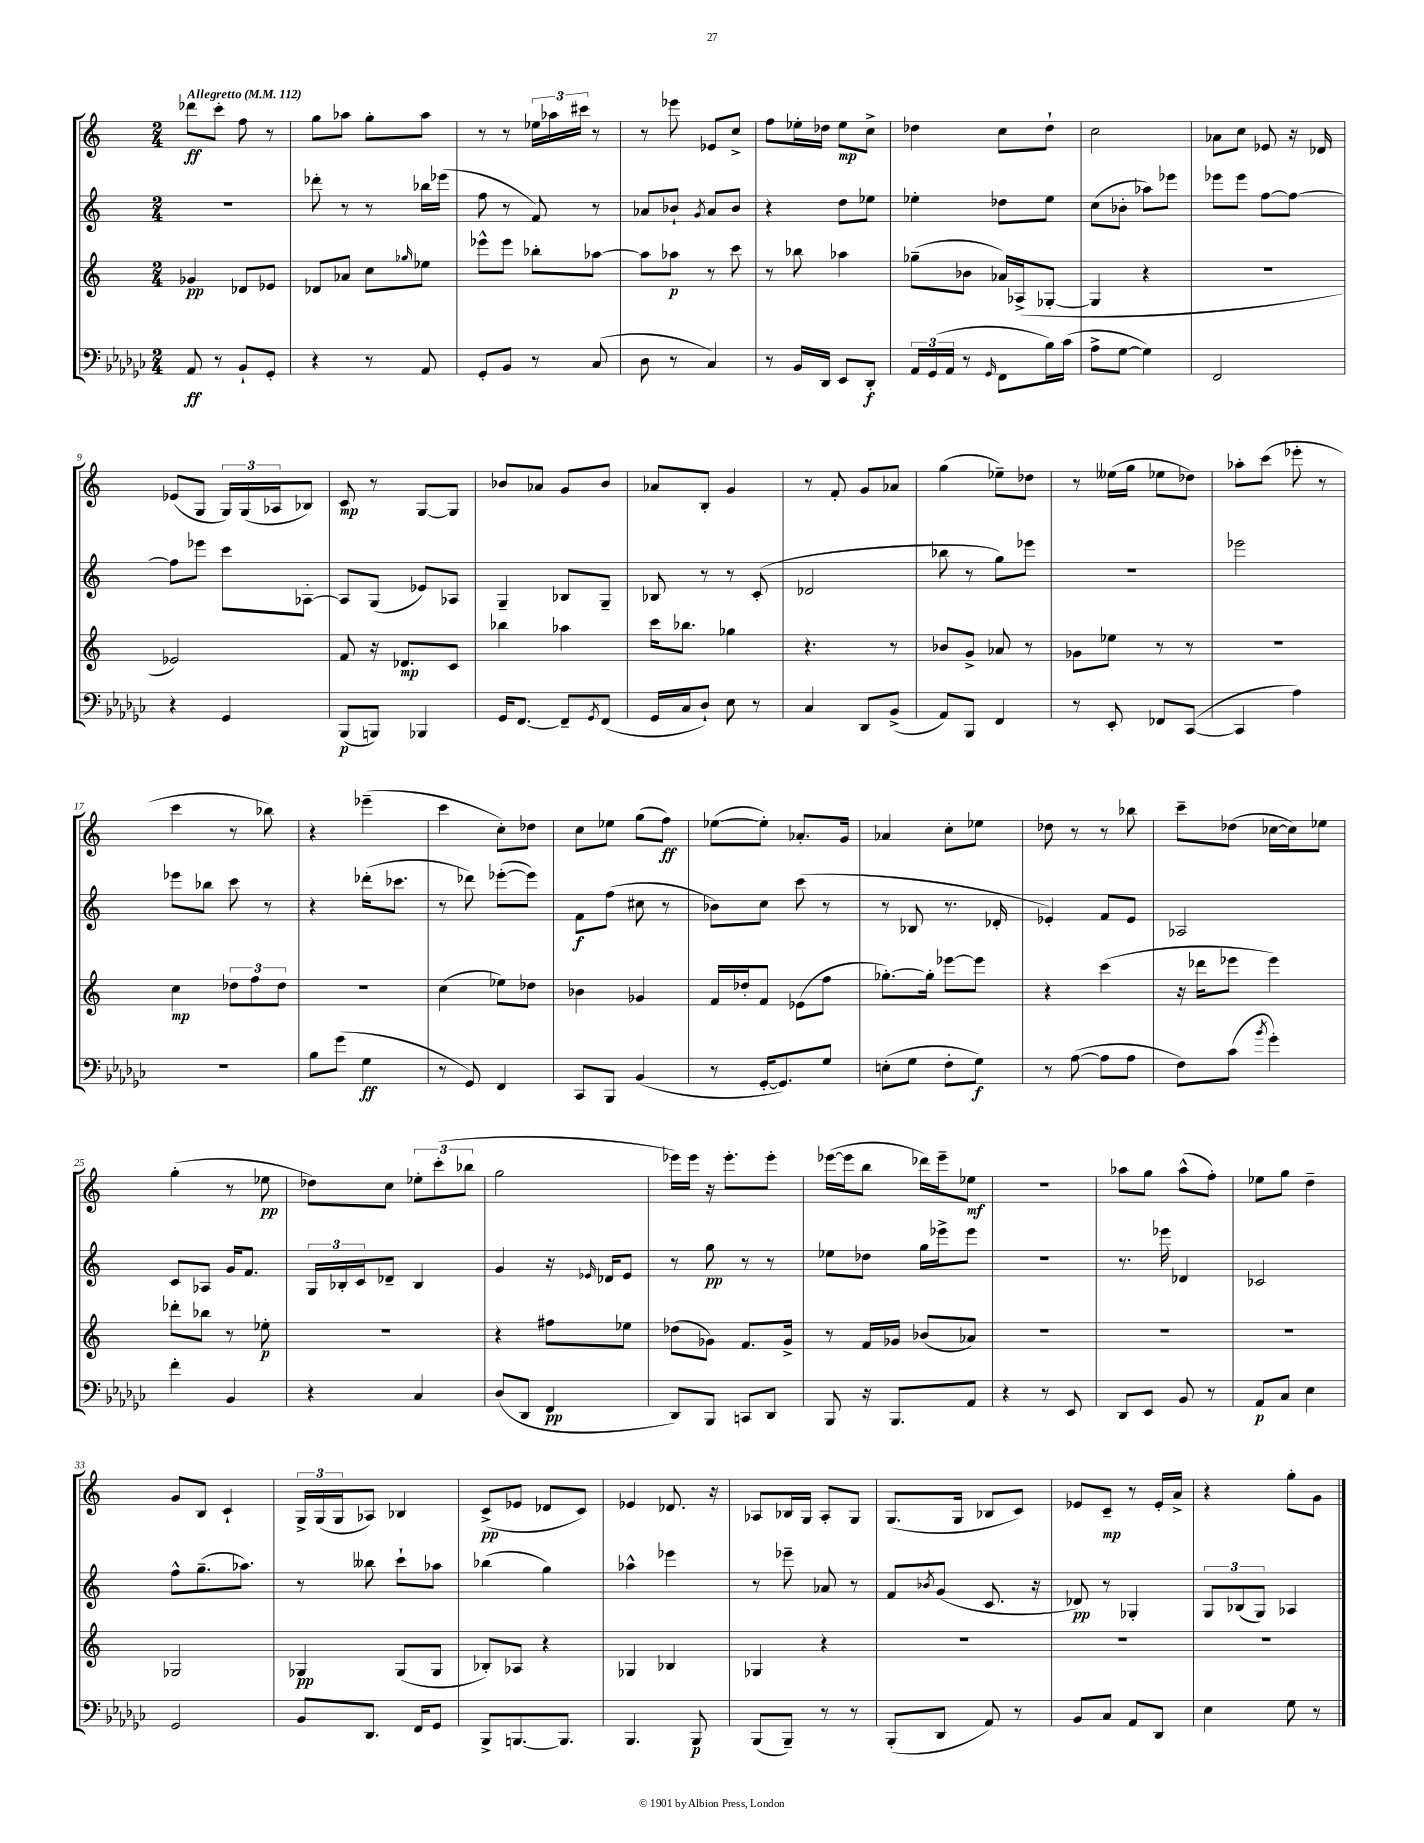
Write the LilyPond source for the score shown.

<<
\new StaffGroup <<
\new Staff = "s0" {
    \clef treble \key c \major \numericTimeSignature \time 2/4 \tempo "Allegretto" 4 = 112
    des'''8\ff c'''8-. f''8 r8 |
    g''8 aes''8 g''8-. aes''8 |
    r8 r8 \tuplet 3/2 { ees''16 aes''16 cis'''16 } r8 |
    r8 ees'''8 ees'8 c''8-> |
    f''8 ees''16-. des''16 ees''8\mp c''8-> |
    des''4 c''8 des''8-! |
    c''2 |
    aes'8 c''8 ees'8 r16 des'16 |
    ees'8( g8 \tuplet 3/2 { g16) g16( aes16 } bes8) |
    c'8\mp r8 g8~ g8 |
    bes'8 aes'8 g'8 bes'8 |
    aes'8 b8-. g'4 |
    r8 f'8-. g'8 aes'8 |
    g''4( ees''8--) des''8 |
    r8 eeses''16( g''16 ees''8 des''8) |
    aes''8-. c'''8( ees'''8-. r8 |
    c'''4 r8 bes''8) |
    r4 ees'''4--( |
    c'''4 c''8-.) des''8 |
    c''8 ees''8 g''8( f''8\ff) |
    ees''8~( ees''8-.) aes'8.-. g'16 |
    aes'4 c''8-. ees''8 |
    des''8 r8 r8 bes''8 |
    c'''8-- des''8( ces''16~ ces''16) ees''8 |
    g''4-.( r8 ees''8\pp |
    des''8) c''8 \tuplet 3/2 { ees''8-. c'''8-.( bes''8 } |
    g''2 |
    ees'''16) ees'''16 r16 ees'''8.-. ees'''8-. |
    ees'''16~( ees'''16 b''8 des'''16) ees'''16-- ees''8\mf |
    r2 |
    aes''8 g''8 aes''8-^( f''8-.) |
    ees''8 g''8 d''4-- |
    g'8 b8 c'4-! |
    \tuplet 3/2 { g16-> g16( g16 } aes8) bes4 |
    c'8->\pp( ees'8 des'8 c'8) |
    ees'4 des'8. r16 |
    aes8 bes16 g16 aes8-. g8 |
    g8.( g16 bes8 c'8) |
    ees'8 c'8--\mp r8 ees'16-. a'16-> |
    r4 g''8-. g'8 \bar "|." |
}
\new Staff = "s1" {
    \clef treble \key c \major \numericTimeSignature \time 2/4
    R2 |
    des'''8-. r8 r8 bes''16 ees'''16( |
    f''8 r8 f'8) r8 |
    aes'8 bes'8-! \acciaccatura { g'8 } aes'8 bes'8 |
    r4 d''8 ees''8 |
    ees''4-. des''8 ees''8 |
    c''8( bes'8-. aes''8) ees'''8 |
    ees'''8 ees'''8 f''8~ f''8~ |
    f''8 ees'''8 c'''8 aes8~-. |
    aes8 g8( ees'8) aes8 |
    g4-- bes8 g8-- |
    bes8 r8 r8 c'8-.( |
    des'2 |
    bes''8 r8 g''8) ees'''8 |
    R2 |
    ees'''2 |
    ees'''8 bes''8 c'''8 r8 |
    r4 des'''16-.( ces'''8. |
    r8 des'''8) ees'''8~-.( ees'''8) |
    f'8\f f''8( cis''8 r8 |
    bes'8) c''8 c'''8( r8 |
    r8 bes8 r8. des'16-. |
    ees'4-.) f'8 ees'8 |
    aes2 |
    c'8 aes8 g'16 f'8. |
    \tuplet 3/2 { g16 bes16-. c'16 } des'8-- bes4 |
    g'4 r16 \grace { ees'16 } des'16 ees'8 |
    r8 g''8\pp r8 r8 |
    ees''8 des''8 g''16 ees'''16-> ees'''8 |
    r2 |
    r8. ees'''16 des'4 |
    ces'2 |
    f''8-^ g''8.--( aes''8.) |
    r8 beses''8 c'''8-! aes''8 |
    bes''4( g''4) |
    aes''4-^ ees'''4 |
    r8 ees'''8-- aes'8 r8 |
    f'8 \acciaccatura { bes'8 } g'8( c'8. r16 |
    des'8\pp) r8 ges4-. |
    \tuplet 3/2 { g8 bes8( g8) } aes4 \bar "|." |
}
\new Staff = "s2" {
    \clef treble \key c \major \numericTimeSignature \time 2/4
    ges'4\pp des'8 ees'8 |
    des'8 aes'8 c''8 \grace { ges''16 } ees''8 |
    ees'''8-^ ees'''8 bes''8-. aes''8~ |
    aes''8 aes''8\p r8 c'''8 |
    r8 bes''8 aes''4 |
    ges''8--( bes'8 aes'16) aes16->( ges8~-. |
    ges4 r4 |
    R2 |
    ees'2) |
    f'8 r16 des'8.\mp c'8 |
    bes''4 aes''4 |
    c'''16 bes''8. ges''4 |
    r4. r8 |
    bes'8 g'8-> aes'8 r8 |
    ges'8 ees''8 r8 r8 |
    r2 |
    c''4\mp \tuplet 3/2 { des''8 f''8 des''8 } |
    r2 |
    c''4( ees''8) des''8 |
    bes'4 ges'4 |
    f'16 des''16-. f'8 ees'8( f''8 |
    ges''8.~-.) ges''16-. ees'''8~ ees'''8 |
    r4 c'''4( |
    r16 des'''16 ees'''8 ees'''4) |
    des'''8-. bes''8 r8 ees''8-.\p |
    R2 |
    r4 fis''8 ees''8 |
    des''8( ges'8) f'8. ges'16-> |
    r8 f'16 ges'16 bes'8( aes'8) |
    R2 |
    R2 |
    R2 |
    ges2 |
    ges4\pp ges8( ges8 |
    bes8-.) aes8 r4 |
    ges4 bes4 |
    ges4 r4 |
    R2 |
    R2 |
    R2 \bar "|." |
}
\new Staff = "s3" {
    \clef bass \key ges \major \numericTimeSignature \time 2/4
    aes,8\ff r8 bes,8-! ges,8-. |
    r4 r8 aes,8 |
    ges,8-. bes,8 r8 ces8( |
    des8 r8 ces4) |
    r8 bes,16 des,16 ees,8 des,8-.\f |
    \tuplet 3/2 { aes,16 ges,16( aes,16 } r8 \grace { ges,16 } f,8 bes16) ces'16( |
    aes8-> ges8~ ges4) |
    f,2 |
    r4 ges,4 |
    bes,,8\p( b,,8) bes,,4 |
    ges,16 f,8.~ f,8-- \acciaccatura { ges,8 } f,8( |
    ges,16 ces16 des8-!) ees8 r8 |
    ces4 des,8 bes,8->( |
    aes,8) bes,,8 f,4 |
    r8 ees,8-. fes,8 ces,8~( |
    ces,4 aes4) |
    R2 |
    bes8 ges'8( ges4\ff |
    r8 ges,8) f,4 |
    ces,8 bes,,8 bes,4( |
    r8 ges,16~-. ges,8.) ges8 |
    e8-.( ges8 f8-. ges8\f) |
    r8 aes8~( aes8 aes8 |
    f8) ces'8( \acciaccatura { bes'8 } ges'4-.) |
    f'4-. bes,4 |
    r4 ces4 |
    des8( des,8 f,4\pp |
    des,8) bes,,8 c,8 des,8 |
    bes,,8 r16 bes,,8. aes,8 |
    r4 r8 ees,8 |
    des,8 ees,8 bes,8 r8 |
    aes,8\p ces8 ees4 |
    ges,2 |
    bes,8 des,8. f,16 ges,8 |
    bes,,8-> b,,8.~ b,,8. |
    bes,,4. bes,,8\p |
    bes,,8( bes,,8--) r8 r8 |
    bes,,8-.( des,8 aes,8) r8 |
    bes,8 ces8 aes,8 des,8 |
    ees4 ges8 r8 \bar "|." |
}
>>
>>
